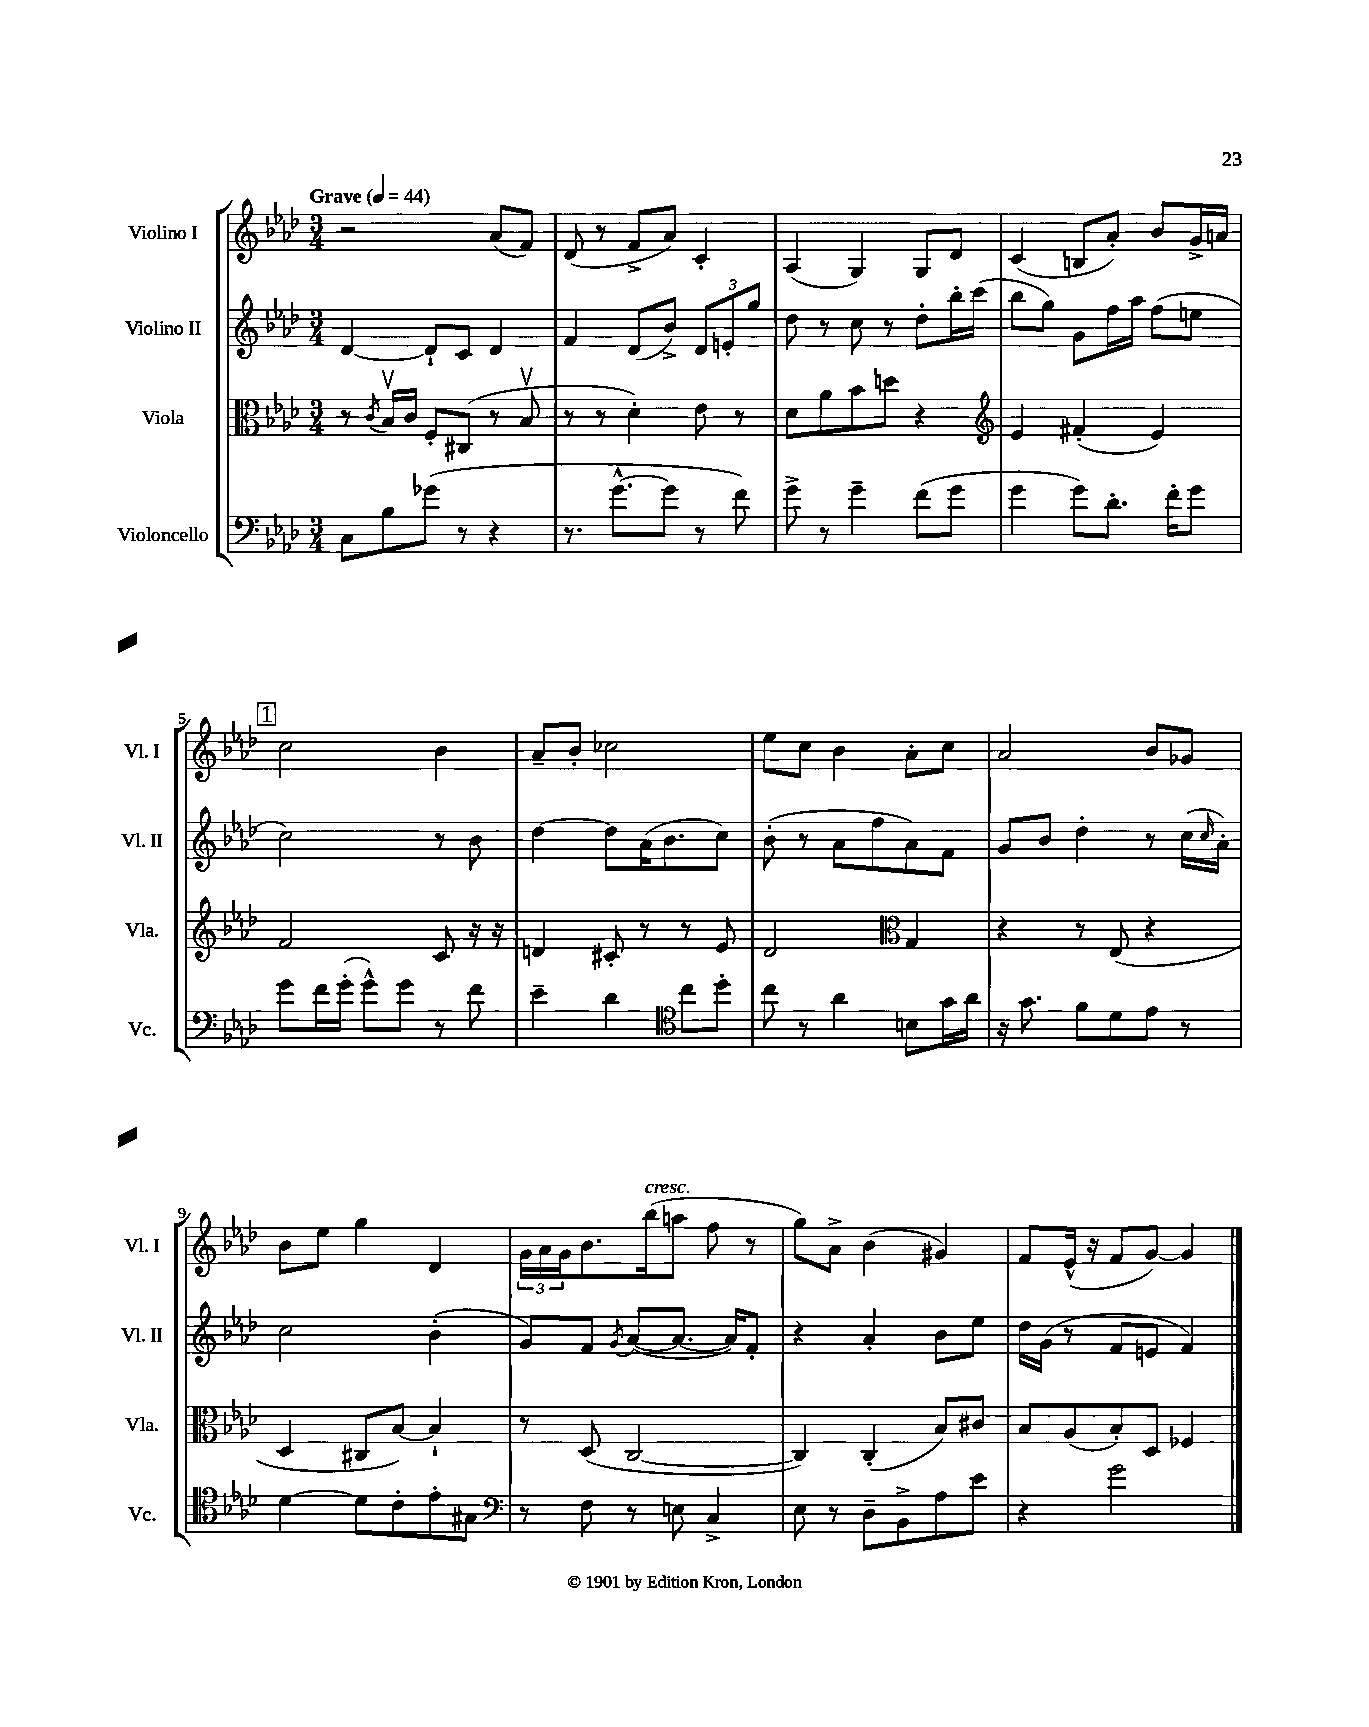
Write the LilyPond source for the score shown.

<<
\new StaffGroup <<
\new Staff = "s0" \with { instrumentName = "Violino I" shortInstrumentName = "Vl. I" } {
    \clef treble \key aes \major \numericTimeSignature \time 3/4 \tempo "Grave" 4 = 44
    r2 aes'8( f'8) |
    des'8( r8 f'8-> aes'8) c'4-. |
    aes4( g4) g8 des'8 |
    c'4( b8 aes'8-.) bes'8 g'16-> a'16 |
    \mark \markup { \box "1" } c''2 bes'4 |
    aes'8-- bes'8-. ces''2 |
    ees''8 c''8 bes'4 aes'8-. c''8 |
    aes'2 bes'8 ges'8 |
    bes'8 ees''8 g''4 des'4 |
    \tuplet 3/2 { g'16 aes'16 g'16 } bes'8. bes''16^\markup { \italic "cresc." }( a''8 f''8 r8 |
    g''8) aes'8-> bes'4( gis'4) |
    f'8 ees'16-^( r16 f'8 g'8~) g'4 \bar "|." |
}
\new Staff = "s1" \with { instrumentName = "Violino II" shortInstrumentName = "Vl. II" } {
    \clef treble \key aes \major \numericTimeSignature \time 3/4
    des'4~ des'8-! c'8 des'4 |
    f'4 des'8( bes'8->) \tuplet 3/2 { des'8 e'8-. g''8 } |
    des''8 r8 c''8 r8 des''8-. bes''16-. c'''16( |
    bes''8 g''8) g'8 f''16 aes''16 f''8( e''8 |
    \mark \markup { \box "1" } c''2) r8 bes'8 |
    des''4~ des''8 aes'16( bes'8. c''8) |
    bes'8-.( r8 aes'8 f''8 aes'8) f'8 |
    g'8 bes'8 des''4-. r8 c''16( \grace { c''16 } aes'16-.) |
    c''2 bes'4-.( |
    g'8) f'8 \acciaccatura { g'8 } aes'8~( aes'8.~ aes'16) f'8-. |
    r4 aes'4-. bes'8 ees''8 |
    des''16 g'16( r8 f'8 e'8 f'4) \bar "|." |
}
\new Staff = "s2" \with { instrumentName = "Viola" shortInstrumentName = "Vla." } {
    \clef alto \key aes \major \numericTimeSignature \time 3/4
    r8 \acciaccatura { c'8 } bes16\upbow c'16 f8-. cis8( r8 bes8\upbow |
    r8 r8 des'4-.) ees'8 r8 |
    des'8 aes'8 bes'8 d''8 r4 |
    \clef treble ees'4 fis'4-.( ees'4) |
    \mark \markup { \box "1" } f'2 c'8 r16 r16 |
    d'4 cis'8-. r8 r8 ees'8 |
    des'2 \clef alto g4 |
    r4 r8 ees8( r4 |
    des4 cis8 bes8~) bes4-! |
    r8 des8( c2~ |
    c4) c4-.( bes8) cis'8 |
    bes8 aes8( bes8-.) des8 fes4 \bar "|." |
}
\new Staff = "s3" \with { instrumentName = "Violoncello" shortInstrumentName = "Vc." } {
    \clef bass \key aes \major \numericTimeSignature \time 3/4
    c8 bes8 ges'8( r8 r4 |
    r8. g'8.~-^ g'8 r8 f'8) |
    g'8-> r8 g'4-- f'8( g'8 |
    g'4 g'8) des'8.-. f'16-. g'8 |
    \mark \markup { \box "1" } g'8 f'16 g'16-.( g'8-^) g'8 r8 f'8 |
    ees'4-- des'4 \clef tenor c''8 des''8-. |
    c''8 r8 aes'4 b8 g'16 aes'16 |
    r16 g'8. f'8 des'8 ees'8 r8 |
    des'4~ des'8 c'8-. ees'8-. gis8 |
    \clef bass r8 f8 r8 e8 c4-> |
    ees8 r8 des8-- bes,8-> aes8 ees'8 |
    r4 g'2 \bar "|." |
}
>>
>>
